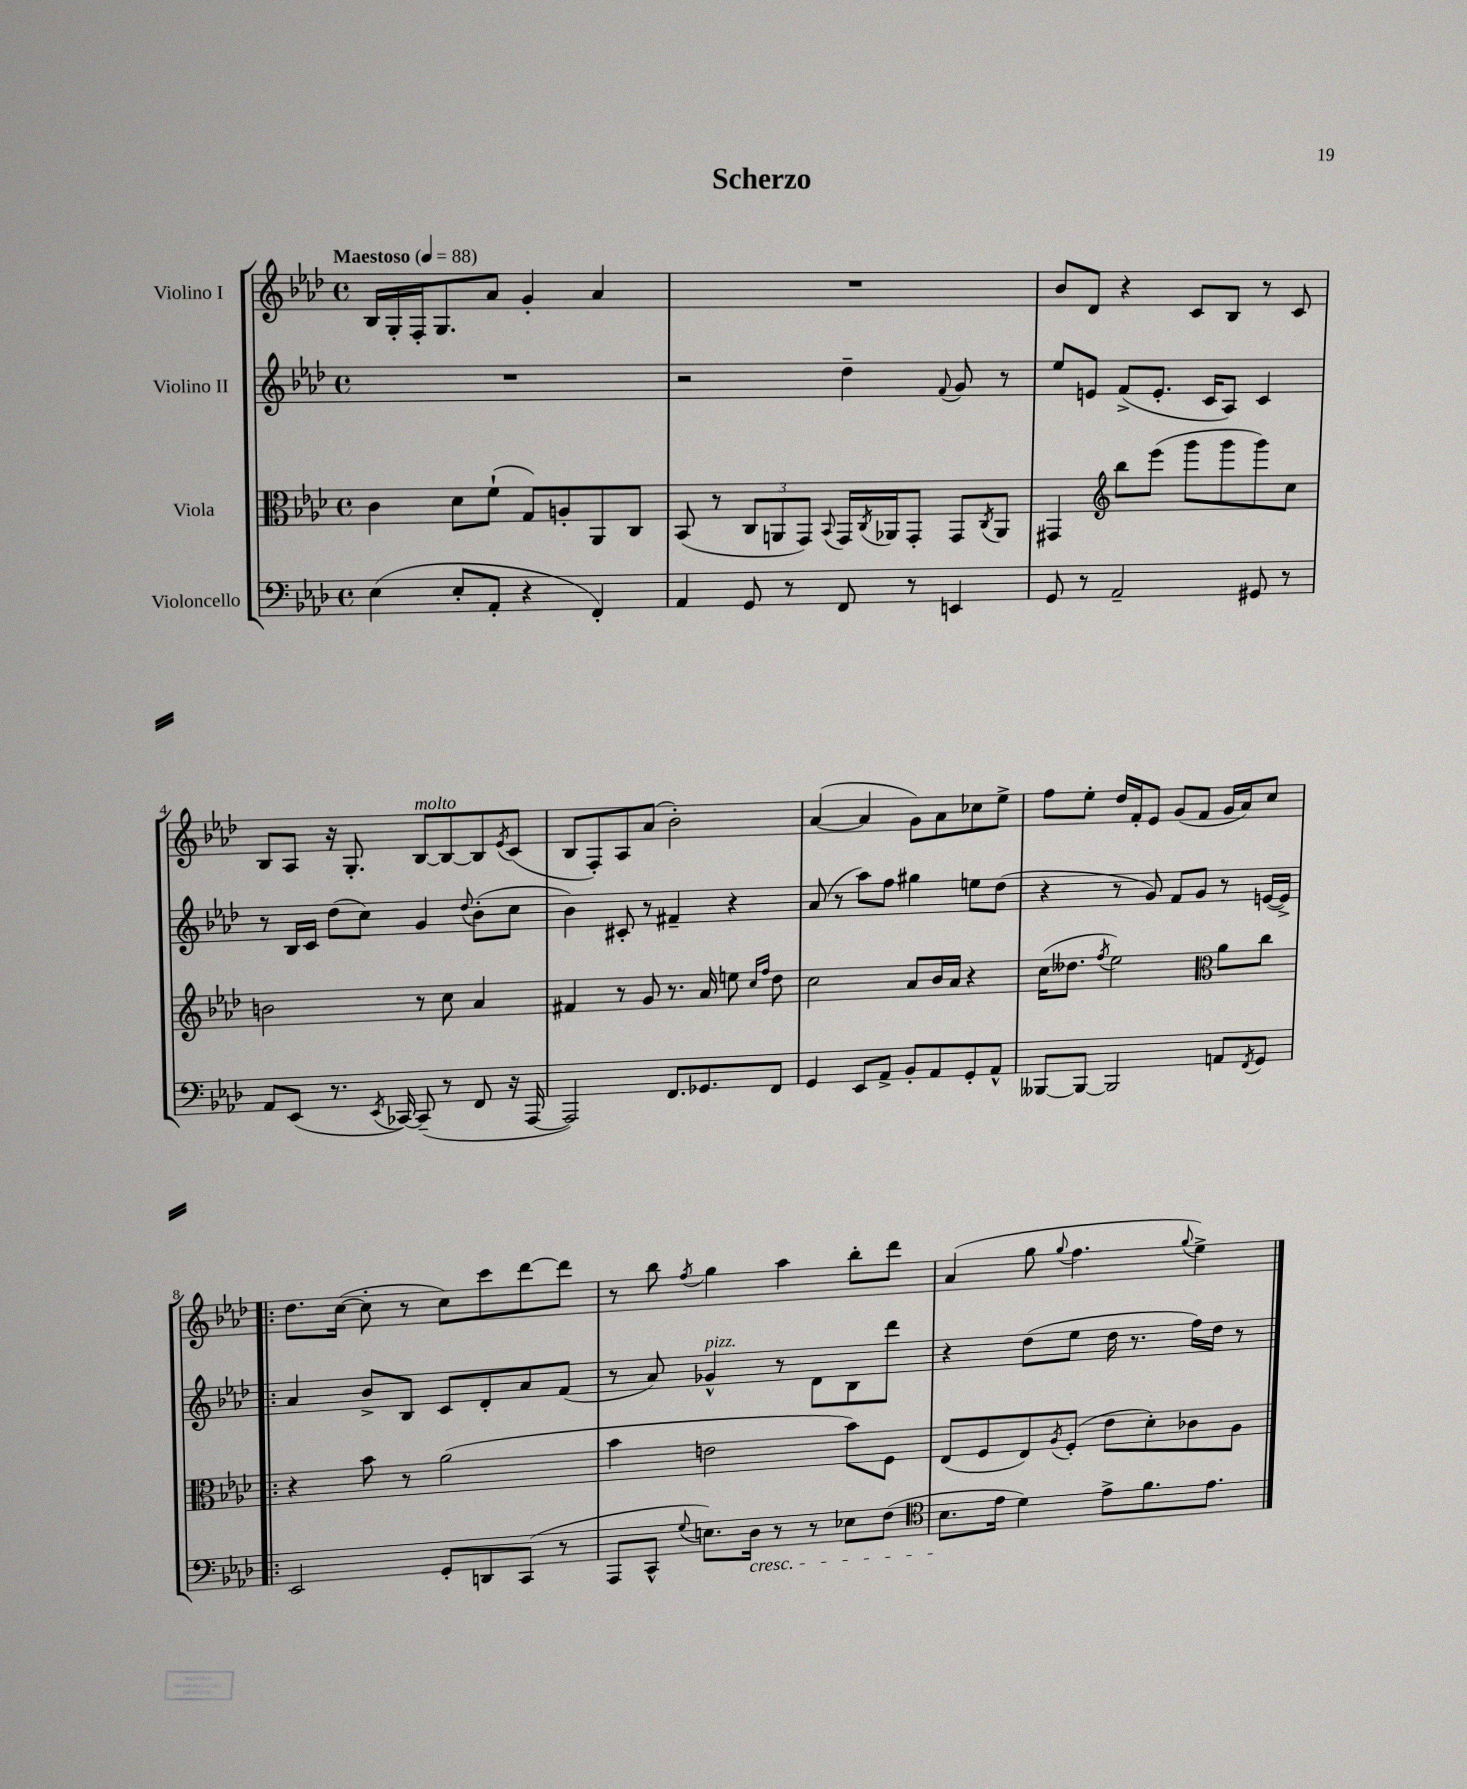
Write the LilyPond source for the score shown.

\header { title = "Scherzo" }
<<
\new StaffGroup <<
\new Staff = "s0" \with { instrumentName = "Violino I" } {
    \clef treble \key aes \major \defaultTimeSignature \time 4/4 \tempo "Maestoso" 4 = 88
    bes16 g16-. f16-. g8. aes'8 g'4-. aes'4 |
    R1 |
    bes'8 des'8 r4 c'8 bes8 r8 c'8 |
    bes8 aes8 r16 g8.-. bes8~^\markup { \italic "molto" } bes8~ bes8 \acciaccatura { ees'8 } c'8( |
    bes8 f8-.) aes8 aes'8( bes'2-.) |
    aes'4~( aes'4 g'8) aes'8 ces''8 ees''8-> |
    f''8 ees''8-. des''16 f'16-. ees'8 g'8( f'8 g'16 aes'16) c''8 |
    \bar ".|:" des''8. c''16~( c''8-. r8 c''8) c'''8 des'''8~ des'''8 |
    r8 bes''8 \acciaccatura { f''8 } g''4 aes''4 bes''8-. des'''8 |
    aes'4( g''8 \appoggiatura { g''8 } f''4. \appoggiatura { g''8 } ees''4->) \bar "|." |
}
\new Staff = "s1" \with { instrumentName = "Violino II" } {
    \clef treble \key aes \major \defaultTimeSignature \time 4/4
    R1 |
    r2 des''4-- \appoggiatura { f'8 } g'8 r8 |
    ees''8 e'8 f'8->( e'8.-. c'16 aes8) c'4 |
    r8 bes16 c'16 des''8( c''8) g'4 \appoggiatura { des''8 } bes'8-.( c''8 |
    bes'4) cis'8-. r8 fis'4-- r4 |
    aes'8( r8 aes''8) f''8 gis''4 e''8 des''8( |
    r4 r8 g'8) f'8 g'8 r8 e'16~( e'16->) |
    \bar ".|:" aes'4 bes'8-> bes8 c'8 des'8-. aes'8 f'8( |
    r8 aes'8) ges'4-^^\markup { \italic "pizz." } r8 des'8 bes8 des'''8 |
    r4 des''8( ees''8 des''16 r8. f''16) des''16 r8 \bar "|." |
}
\new Staff = "s2" \with { instrumentName = "Viola" } {
    \clef alto \key aes \major \defaultTimeSignature \time 4/4
    c'4 des'8 f'8-!( g8) a8-. aes,8 c8 |
    bes,8( r8 \tuplet 3/2 { c8 a,8 g,8) } \appoggiatura { bes,8 } g,16 \acciaccatura { c8 } aes,16 g,8-. g,8 \acciaccatura { c8 } aes,8 |
    gis,4 \clef treble bes''8 ees'''8( g'''8 g'''8 g'''8) c''8 |
    b'2 r8 c''8 aes'4 |
    fis'4 r8 g'8 r8. aes'16 e''8 \grace { c''16 f''16 } des''8 |
    c''2 aes'8 bes'16 aes'16 r4 |
    c''16( deses''8. \acciaccatura { f''8 } ees''2) \clef alto aes'8 c''8 |
    \bar ".|:" r4 bes'8 r8 aes'2( |
    bes'4 e'2 bes'8) f8 |
    ees8( f8 ees8) \acciaccatura { aes8 } f8-.( ees'8 des'8-.) ces'8 aes8 \bar "|." |
}
\new Staff = "s3" \with { instrumentName = "Violoncello" } {
    \clef bass \key aes \major \defaultTimeSignature \time 4/4
    ees4( ees8-. aes,8-. r4 f,4-.) |
    aes,4 g,8 r8 f,8 r8 e,4 |
    g,8 r8 aes,2-- gis,8 r8 |
    aes,8 ees,8( r8. \acciaccatura { ees,8 } ces,16~) ces,8--( r8 f,8 r16 aes,,16~ |
    aes,,2) f,8. ges,8. f,8 |
    g,4 ees,8 aes,8-> bes,8-. aes,8 g,8-. aes,8-^ |
    beses,,8~ beses,,8~ beses,,2 a,8 \acciaccatura { f,8 } g,8 |
    \bar ".|:" ees,2 g,8-. d,8 c,8( r8 |
    aes,,8 c,8-^ \appoggiatura { g8 } e8.) des16\cresc r8 r8 ees8 f8( |
    \clef tenor bes8.\! ees'16 des'4) ees'8-> f'8. ees'8. \bar "|." |
}
>>
>>
